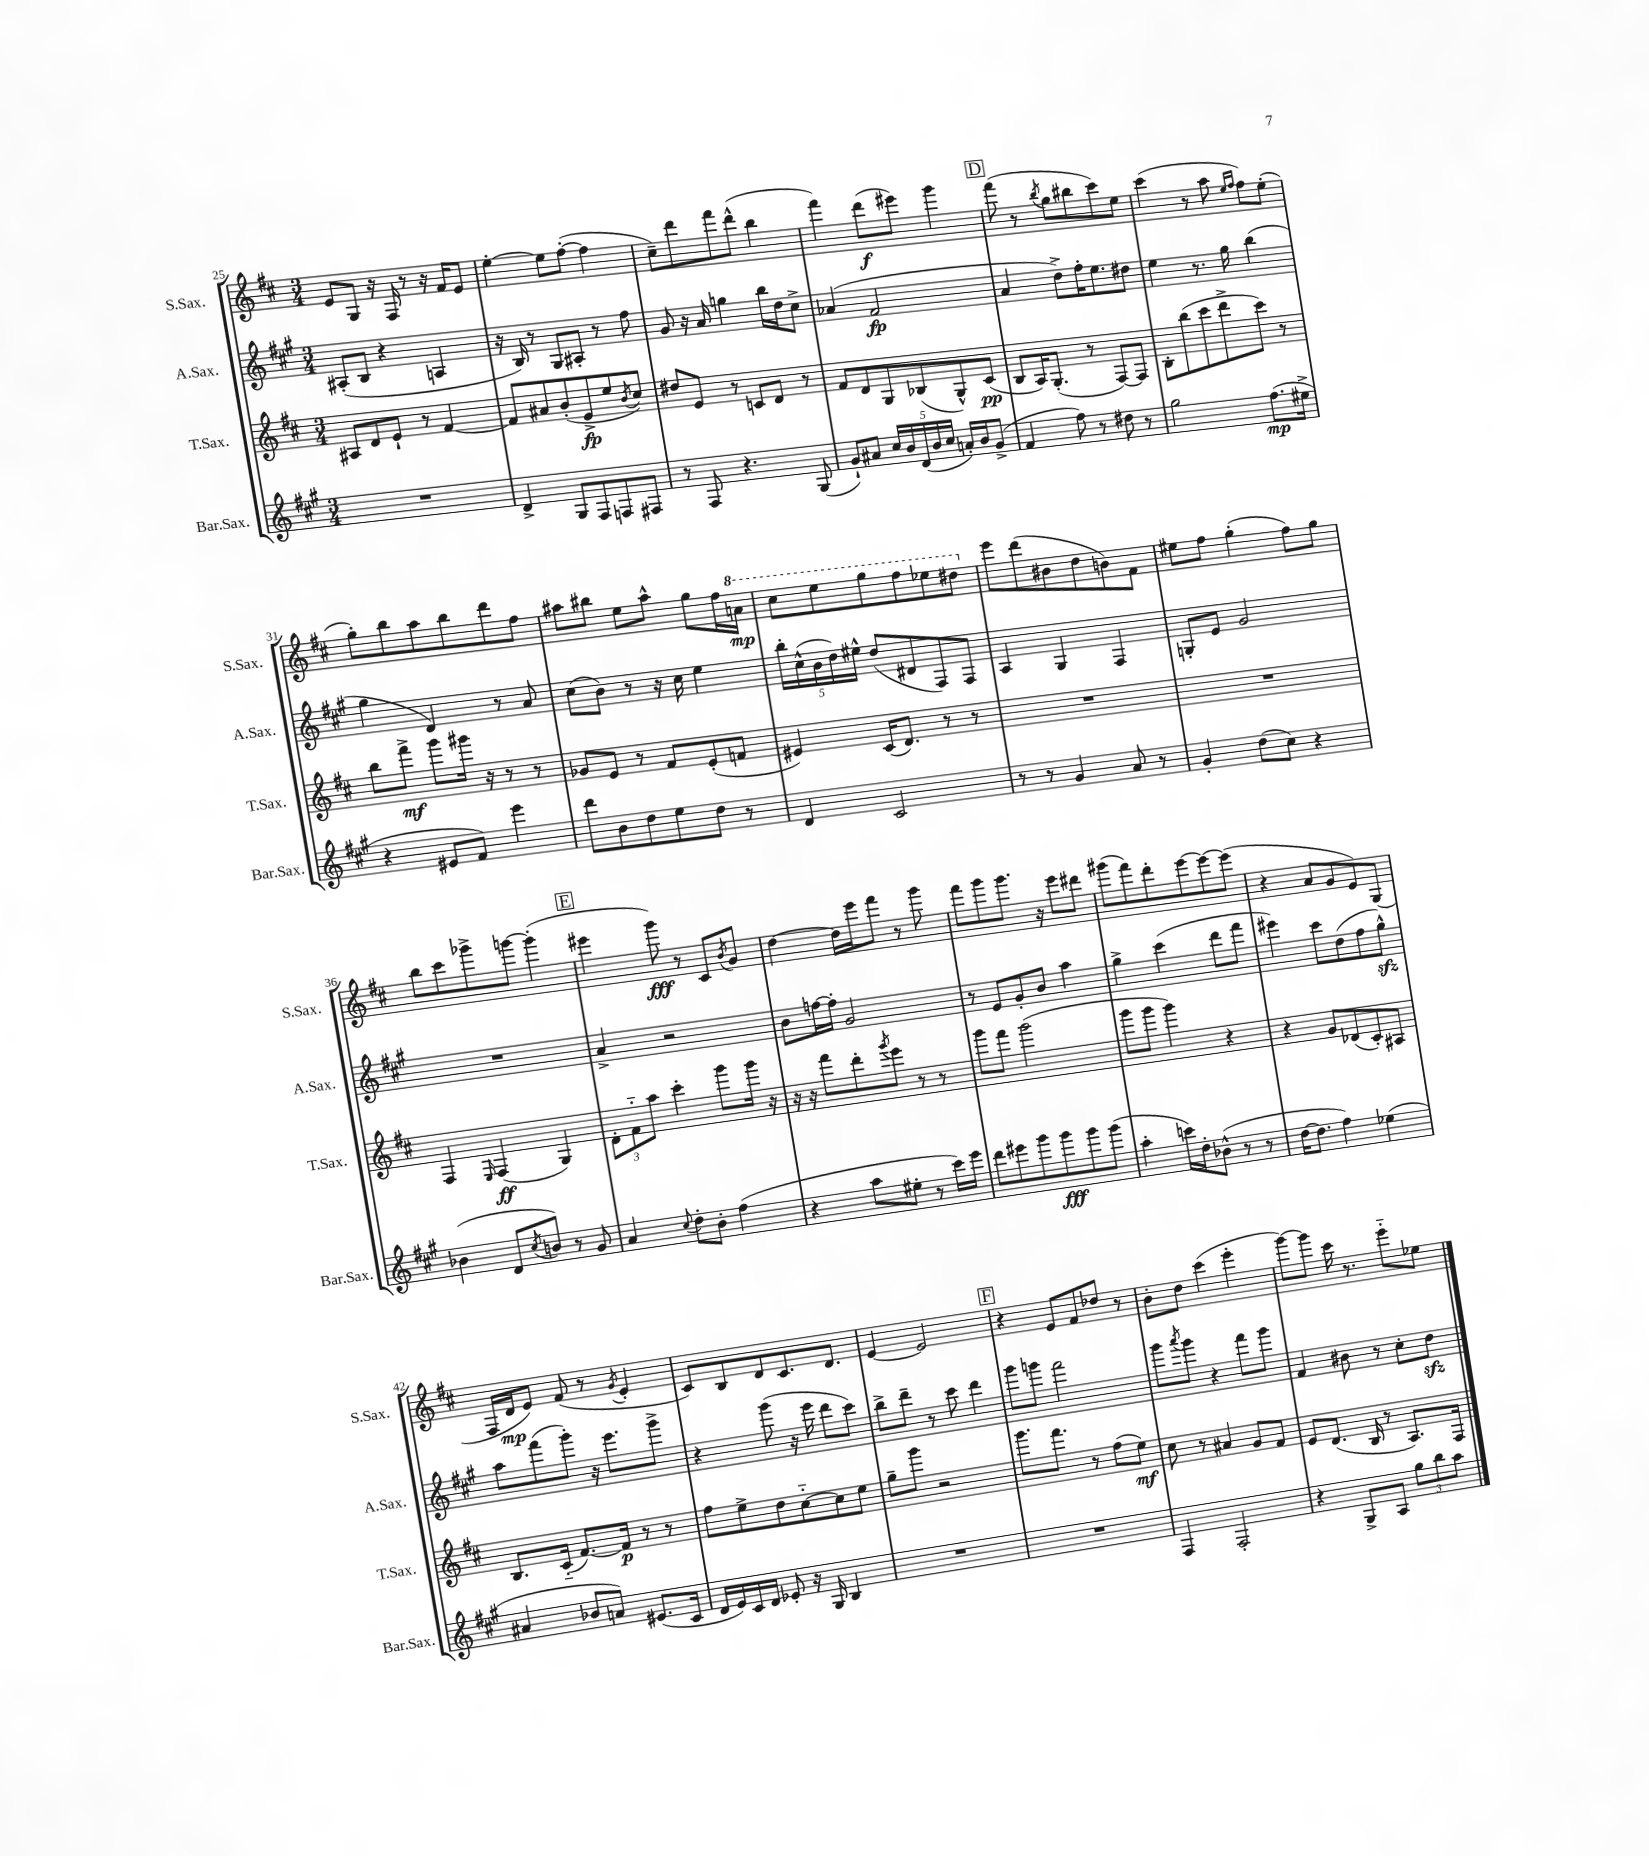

**kern	**kern	**kern	**kern
*staff4	*staff3	*staff2	*staff1
*clefG2	*clefG2	*clefG2	*clefG2
*k[f#c#g#]	*k[f#c#]	*k[f#c#g#]	*k[f#c#]
*M3/4	*M3/4	*M3/4	*M3/4
2.r	8A#/L	(8A#'/L	8e/L
.	8d/	8B/J	8G/J
.	8e`/J	4r	16r
.	.	.	16F#/
.	8r	.	8r
.	[4f#/	4A/	16r
.	.	.	16f#/LK
.	.	.	8e/J
=	=	=	=
4d^/	8f#/]L	16r	[4ee'\
.	.	16B/)	.
.	8a#/	8r	.
8G#/L	(8b'/	8G#/L	8ee\]L
8F#/	8e^/	8A#'/J	([8ff#'\J
8F/	8ee/	8r	4ff#\]
.	8qb/	.	.
8F#/J	8cc#/J)	8ff#\	.
=	=	=	=
8r	8dd#/L	8g#/	8cc#~\L)
8F#/	8e/J	16r	8ddd\
.	.	16a/	.
4.r	8r	4gg\	8fff#\
.	8c/L	.	(8ddd^^\J
.	8d/J	16bb\LL	4bb\
.	.	16dd\J	.
(8G#/	8r	8cc#^\J	.
=	=	=	=
8g#`/L)	8f#/L	(4a-/	4fff#\)
8a#/J	8d/	.	.
20cc#/LL	8G/	2f#/	(8ddd\L
20b/	.	.	.
(20d/	.	.	.
.	(8B-/	.	8eee#\J)
20b/	.	.	.
20cc#/JJ	.	.	.
16a'/LL)	8G^^/)	.	4ggg\
16b/J	.	.	.
(8g#^/J	(8c#/J	.	.
=	=	=	=
4f#/	8B/L	4a/	(8fff#\
.	16A/K)	.	8r
.	(8.G'/J	.	.
.	.	.	8qbb/
8ff#\)	.	8dd^\L)	8gg\L
8r	8r	16ff#'\K	8bb#\
.	.	8.ee\	.
8dd#\	[8F#/L)	.	8ccc#\)
8r	8F#/]J	8dd#\J	8ee\J
=	=	=	=
2gg#\	8B'\L	4ee\	(4ccc#\
.	(8bb\	.	.
.	8ccc#\	8.r	8r
.	8ddd^\	.	8aa\
.	.	16gg#\	.
.	.	.	16qqee/LL
.	.	.	16qqff#/JJ
(8.ff#\L	8ccc#\J)	(4bb\	8ff#\L)
.	8r	.	(8ee'\J
16ee#^\Jk	.	.	.
=	=	=	=
4r	8bb\L	4gg#\	8gg'\L)
.	8fff#^\J	.	8bb\
8e#/L	8ggg\L	4d/)	8aa\
8f#/J)	16ggg#\Jk	.	8bb\
.	16r	.	.
4eee\	8r	8r	8ddd\
.	8r	8a/	8ff#\J
=	=	=	=
8ddd\L	8g-/L	(8cc#\L	8aa#\L
8b\	8e/J	8b\J)	8bb#\J
8dd\	8r	8r	8ee\L
8ee\	8f#/L	16r	8aa#^^\J
.	.	16cc#\	.
8dd\J	(8e'/	4ee\	8gg\L
8r	8f/J	.	16ff#\L
.	.	.	16aa\JJ
=	=	=	=
4d/	4e#/)	20bb'\LL	8ccc#\L
.	.	(20cc#^^\	.
.	.	20b\	.
.	.	.	8eee\
.	.	20dd\)	.
.	.	20ee#^^\JJ	.
2c#/	(16c#/LK	(8dd/L	8ggg\
.	8.d/J)	.	.
.	.	8d#/	8fff#\
.	8r	8F#/)	8eee-\
.	8r	8F#/J	8ddd#\J
=	=	=	=
8r	2.r	4A/	8eee\L
8r	.	.	(8ddd\
4g#/	.	4G#/	8b#\
.	.	.	8dd\
8a/	.	4F#/	8b\)
8r	.	.	8f#\J
=	=	=	=
4g#'/	2.r	8G'/L	8ee#\L
.	.	8e/J	8ff#\J
(8dd\L	.	2g#/	(4gg'\
8cc#\J)	.	.	.
4r	.	.	8ff#\L)
.	.	.	8gg\J
=	=	=	=
(4b-\	4F#/	2.r	8bb\L
.	.	.	8ccc#\
.	16qqE/	.	.
8d/L	(4F#/	.	8ggg-^\
8qcc#/	.	.	.
8b/J)	.	.	[8ggg\J
8r	4G/)	.	(4ggg'\]
8g#/	.	.	.
=	=	=	=
4a/	12d'\L	4a^/	4eee#\
.	12f#'~\	.	.
.	12aa\J	.	.
8qqcc#/	.	.	.
8dd'\L	4ccc#'\	2r	8ggg\)
8b'\J	.	.	8r
(4ff#\	8ggg\L	.	8c#/L
.	.	.	8qb/
.	16ggg\Jk	.	8g/J
.	16r	.	.
=	=	=	=
4r	16r	8b\L	[4dd\
.	16r	.	.
.	8fff#\L	[16ff\L	.
.	.	16ff'\]JJ	.
8aa\L	8ddd'\	2g#/	16dd\]LL
.	.	.	16eee\J
.	8qggg/	.	.
8ee#'\J	8eee\J	.	8fff#\J
8r	8r	.	8r
16ccc#\LL)	8r	.	8ggg\
16eee\JJ	.	.	.
=	=	=	=
8ddd\L	8ggg\L	8r	8fff#\L
8eee#\	8fff#\J	8e/L	8ggg\
8ggg#\	(2ggg\	8g#'/	8.ggg\J
8ggg#\	.	8b/J	.
.	.	.	16r
8ggg#\	.	4aa\	8eee\L
(8ggg#\J	.	.	8ddd#\J
=	=	=	=
4aa'\	8ggg\L	4gg#^\	(8ggg#\L
.	8ggg\J	.	8fff#\)
16ccc\LL)	4ggg\)	(4ccc#\	8ddd'\
16dd'\J	.	.	.
(8b-^^\J	.	.	[8eee\
8r	4r	8ddd\L	8eee\_
8r	.	8fff#\J	(8eee\]J
=	=	=	=
[16dd\LK	4r	4eee#\)	4r
8.dd\]J	.	.	.
4ff#\)	8g/L	8ccc#\L	8a/L
.	(8d-/	(8dd\	8g/
(4ee-\	8c#'/)	8ff#\	8e/)
.	8A#/J	8gg#^^\J)	(8G/J
=	=	=	=
4a#/	8.B/L	8aa\L	16F#/LL
.	.	.	16d/J
.	.	(8fff#\	8e/J)
.	(16c#'~/Jk	.	.
8b-/L	[8.f#/L)	8ggg#'\J)	(8f#/
8a/J)	.	16r	8r
.	16f#/]Jk	8.eee\L	.
.	.	.	8qg/
(8.e#/L	8r	.	4e'/
.	8r	8ggg#^\J	.
16c#/Jk	.	.	.
=	=	=	=
16d/LL	8ff#\L	4r	8c#/L)
16e/)	.	.	.
16c#/	8ee^\	.	8B/
16d/JJ	.	.	.
8e-'/	8dd\	(8ggg#\	8d/
16r	[8cc#'~\	16r	8.c#/
16G#/	.	16eee\	.
4B/	8cc#\]	8ddd\L	.
.	.	.	8.d/J
.	8ee\J	8ccc#\J)	.
=	=	=	=
2.r	8gg~\L	8bb^\L	[4e/
.	8ggg\J	8ddd~\J	.
.	2r	8r	2e/]
.	.	8ccc#\	.
.	.	4ddd\	.
=	=	=	=
2.r	8.ggg\L	8ggg#\L	4r
.	.	8ggg\J	.
.	8.fff#\J	.	.
.	.	2fff#\	8e/L
.	8r	.	8f#/
.	(8ff#\L	.	8dd-/J
.	8ee\J)	.	8r
=	=	=	=
4F#/	8cc#\	8ggg#\L	8b'\L
.	.	8qaaa/	.
.	8r	8ggg#\J	8dd\J
2F#'/	4a#/	4r	(4ccc#\
.	8g/L	8fff#\L	4eee'\
.	8f#/J	8ggg#\J	.
=	=	=	=
4r	8e/L	4f#/	[8ggg\L)
.	(8.d/J	.	8ggg\]J
8G#^/L	.	8b#\	16ccc#\
.	16B/	.	8.r
8A/J	8r	8r	.
12gg#\L	8.A/L)	8cc#'\L	8eee'~\L
12bb\	.	.	.
.	.	8dd\J	8ee-\J
12aa\J	.	.	.
.	16F#/Jk	.	.
==	==	==	==
*-	*-	*-	*-
